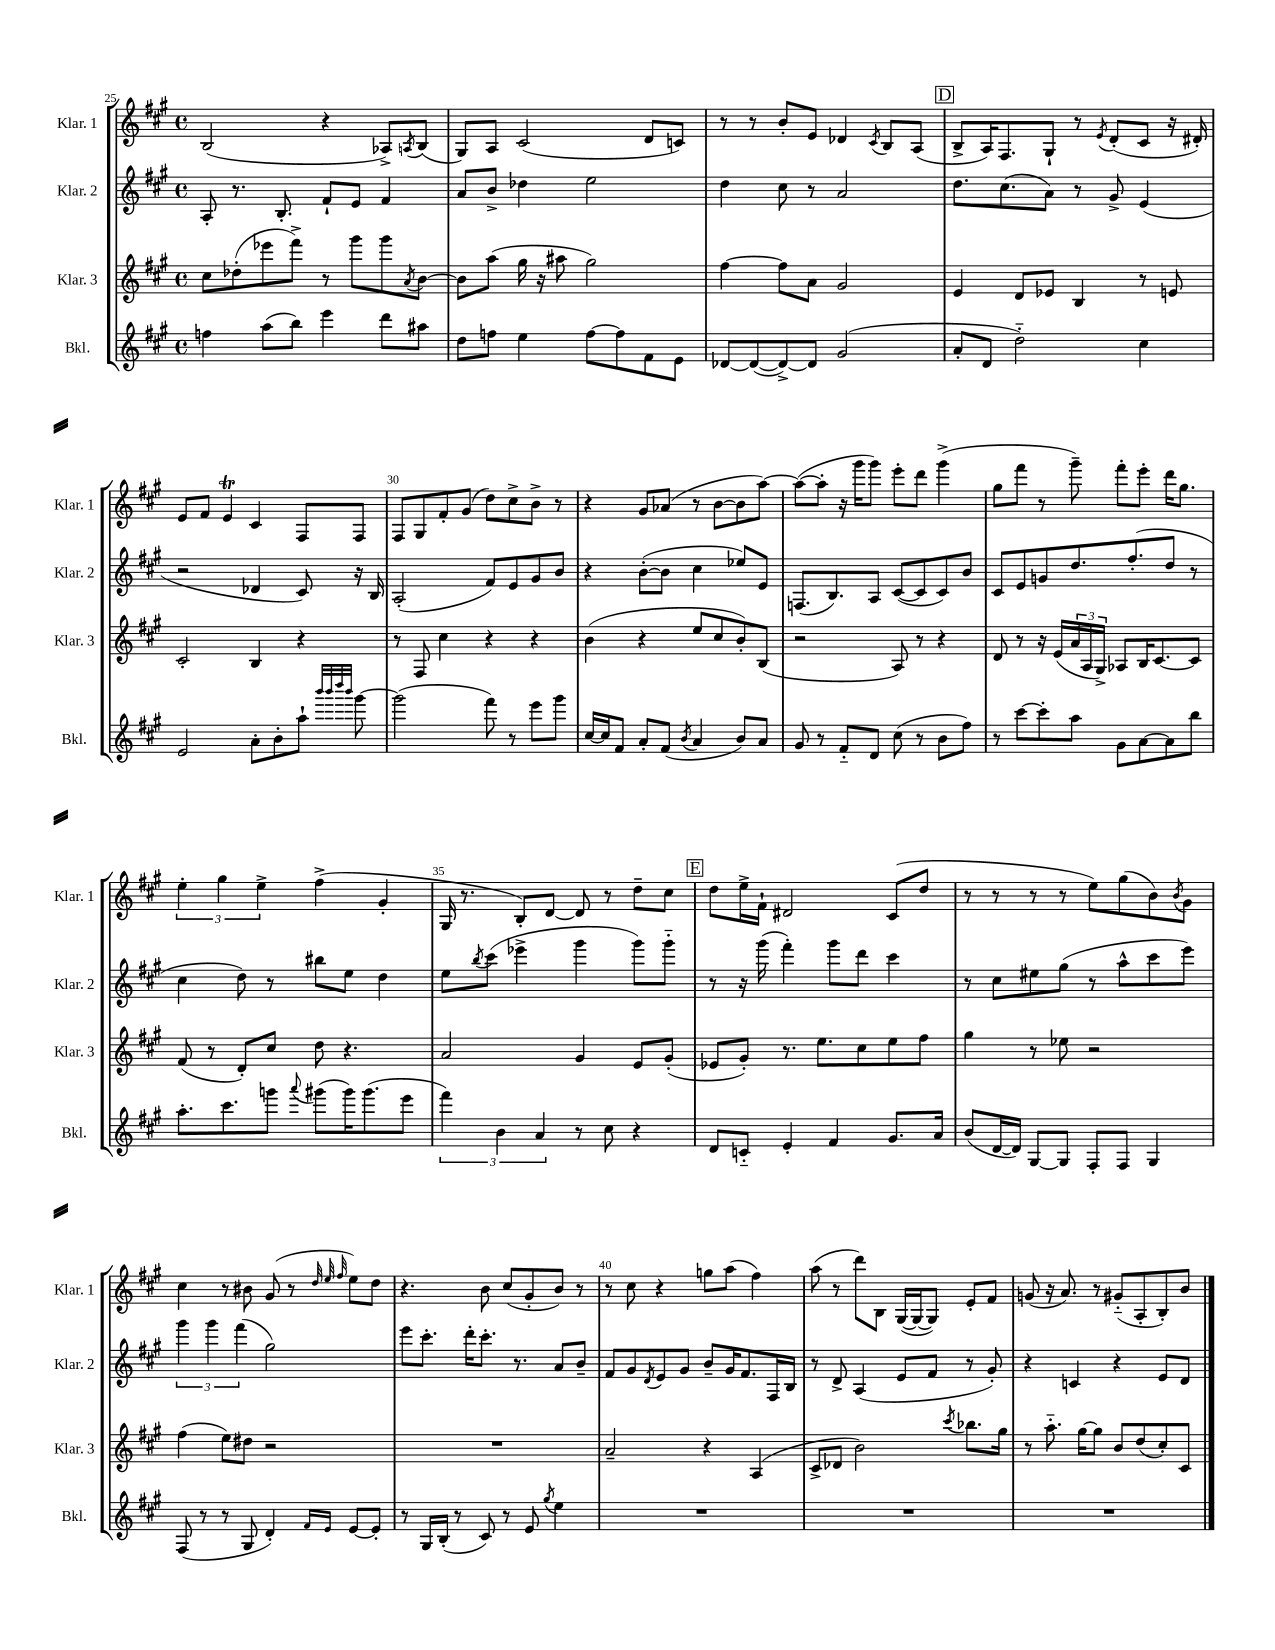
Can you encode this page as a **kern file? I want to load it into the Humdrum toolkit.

**kern	**kern	**kern	**kern
*staff4	*staff3	*staff2	*staff1
*clefG2	*clefG2	*clefG2	*clefG2
*k[f#c#g#]	*k[f#c#g#]	*k[f#c#g#]	*k[f#c#g#]
*M4/4	*M4/4	*M4/4	*M4/4
*met(c)	*met(c)	*met(c)	*met(c)
4ff\	8cc#\L	8A'/	(2B/
.	(8dd-'\	8.r	.
(8aa\L	8eee-\	.	.
.	.	8.B'/	.
8bb\J)	8fff#^\J)	.	.
4eee\	8r	8f#`/L	4r
.	8ggg#\L	8e/J	.
8ddd\L	8ggg#\	4f#/	8A-^/L)
.	8qa/	.	8qA/
8aa#\J	[8b\J	.	(8B/J
=	=	=	=
8dd\L	8b\]L	8a/L	8G#/L)
8ff\J	(8aa\J	8b^/J	8A/J
4ee\	16gg#\	4dd-\	(2c#/
.	16r	.	.
.	8aa#\	.	.
[8ff\L	2gg#\)	2ee\	.
8ff\]	.	.	.
8f#\	.	.	8d/L
8e\J	.	.	8c/J)
=	=	=	=
[8d-/L	[4ff#\	4dd\	8r
(8d-/_	.	.	8r
8d-^/_)	8ff#\]L	8cc#\	8b'/L
8d-/]J	8a\J	8r	8e/J
(2g#/	2g#/	2a/	4d-/
.	.	.	8qc#/
.	.	.	8B/L
.	.	.	(8A/J
=	=	=	=
8a'/L	4e/	8.dd\L	8B^/L
8d/J	.	.	16A/K)
.	.	(8.cc#\	8.F#/
2dd'~\)	8d/L	.	.
.	8e-/J	8a\J)	8G#`/J
.	4B/	8r	8r
.	.	.	8qe/
.	.	8g#^/	(8d'/L
4cc#\	8r	(4e/	8c#/J
.	8e/	.	16r
.	.	.	16d#'/)
=	=	=	=
2e/	2c#'/	2r	8e/L
.	.	.	8f#/J
.	.	.	4e/
8a'\L	4B/	4d-/	4c#/
8b'\	.	.	.
8aa`\J	4r	8c#/)	8F#/L
32qqbbb/LLL	.	.	.
32qqbbb/	.	.	.
32qqdddd/	.	.	.
32qqbbb/JJJ	.	.	.
[8ggg#\	.	16r	8F#/J
.	.	16B/	.
=	=	=	=
(2ggg#\]	8r	(2A'/	8F#/L
.	8F#/	.	8G#/
.	4cc#\	.	8f#'/
.	.	.	(8g#/J
8fff#\)	4r	8f#/L)	8dd\L)
8r	.	8e/	8cc#^\
8eee\L	4r	8g#/	8b^\J
8ggg#\J	.	8b/J	8r
=	=	=	=
[16cc#/LL	(4b\	4r	4r
16cc#/]J	.	.	.
8f#/J	.	.	.
8a'/L	4r	([8b'\L	8g#/L
(8f#/J	.	8b\]J	(8a-/J
8qb/	.	.	.
4a/	8ee/L	4cc#\	8r
.	8cc#/	.	[8b\L
8b/L)	8b'/)	8ee-/L)	8b\]
8a/J	(8B/J	8e/J	[8aa\J)
=	=	=	=
8g#/	2r	(8.F/L	(8aa\_L
8r	.	.	8aa'\]J
.	.	8.B/)	.
8f#'~/L	.	.	16r
.	.	.	16ggg#\LK
8d/J	.	8A/J	8ggg#\J)
(8cc#\	8A/)	([8c#/L	8eee'\L
8r	8r	8c#/]	8ddd\J
8b\L	4r	8c#/)	(4ggg#^\
8ff#\J)	.	8b/J	.
=	=	=	=
8r	8d/	8c#/L	8gg#\L
[8ccc#\L	8r	8e/	8fff#\J
8ccc#'\]	16r	8g/	8r
.	(16e/LL	.	.
8aa\J	24a/	8.dd/	8ggg#~\)
.	24A/	.	.
.	24G#^/JJ)	.	.
8g#\L	8A-/L	.	8fff#'\L
.	.	(8.ff#'/	.
[8a\	16B/K	.	8eee'\J
.	[8.c#/	.	.
8a\]	.	8dd/J	16ddd\LK
.	.	.	8.gg#\J
8bb\J	8c#/]J	8r	.
=	=	=	=
8.aa'\L	(8f#/	4cc#\	6ee'\
.	8r	.	.
.	.	.	6gg#\
8.ccc#\	.	.	.
.	8d'/L)	8dd\)	.
.	.	.	6ee^\
8ggg\J	8cc#/J	8r	.
8qqaaa/	.	.	.
(8ggg#\L	8dd\	8bb#\L	(4ff#^\
16ggg#\K)	4.r	8ee\J	.
(8.ggg#\	.	.	.
.	.	4dd\	4g#'/
8eee\J	.	.	.
=	=	=	=
6fff#\)	2a/	8ee\L	16G#/
.	.	.	8.r
.	.	8qbb/	.
.	.	(8ccc#\J	.
6b\	.	.	.
.	.	4eee-^\	8B'/L)
6a/	.	.	.
.	.	.	[8d/J
8r	4g#/	4ggg#\	8d/]
8cc#\	.	.	8r
4r	8e/L	8ggg#\L)	8dd~\L
.	(8g#'/J	8ggg#'~\J	8cc#\J
=	=	=	=
8d/L	8e-/L	8r	8dd\L
8c'~/J	8g#'/J)	16r	16ee^\L
.	.	(16ggg#\	16f#`\JJ
4e'/	8.r	4fff#'\)	2d#/
.	8.ee\L	.	.
4f#/	.	8ggg#\L	.
.	8cc#\	8ddd\J	.
8.g#/L	8ee\	4ccc#\	(8c#/L
.	8ff#\J	.	8dd/J
16a/Jk	.	.	.
=	=	=	=
(8b/L	4gg#\	8r	8r
[16d/L	.	8cc#\L	8r
16d/]JJ)	.	.	.
[8G#/L	8r	8ee#\	8r
8G#/]J	8ee-\	(8gg#\J	8r
8F#'/L	2r	8r	8ee\L)
8F#/J	.	8aa^^\L	(8gg#\
4G#/	.	8ccc#\	8b\)
.	.	.	8qb/
.	.	8eee\J)	8g#\J
=	=	=	=
(8F#/	(4ff#\	6ggg#\	4cc#\
8r	.	.	.
.	.	6ggg#\	.
8r	8ee\L)	.	8r
.	.	(6fff#\	.
8G#/	8dd#\J	.	8b#\
4d'/)	2r	2gg#\)	(8g#/
.	.	.	8r
.	.	.	32qqdd/
16qqf#/LL	.	.	32qqee/
16qqe/JJ	.	.	32qqff#/
[8e/L	.	.	8ee\L)
8e'/]J	.	.	8dd\J
=	=	=	=
8r	1r	8eee\L	4.r
16G#/LL	.	8.ccc#'\J	.
(16B'/JJ	.	.	.
8r	.	.	.
.	.	16ddd'\LK	.
8c#/)	.	8.ccc#'\J	8b\
8r	.	.	(8cc#/L
.	.	8.r	.
8e/	.	.	8g#'/
8qgg#/	.	.	.
4ee\	.	8a/L	8b/J)
.	.	8b~/J	8r
=	=	=	=
1r	2a~/	8f#/L	8r
.	.	8g#/	8cc#\
.	.	8qd/	.
.	.	8e/	4r
.	.	8g#/J	.
.	4r	8b~/L	8gg\L
.	.	16g#/K	(8aa\J
.	.	8.f#/	.
.	(4A/	.	4ff#\)
.	.	16F#/L	.
.	.	16B/JJ	.
=	=	=	=
1r	8c#^/L	8r	(8aa\
.	8d-/J	8d^/	8r
.	2b\)	(4A/	8ddd\L)
.	.	.	8B\J
.	.	8e/L	([16G#/LL
.	.	.	16G#/_J
.	.	8f#/J	8G#/]J)
.	8qccc#/	.	.
.	8.bb-\L	8r	8e'/L
.	.	8g#'/)	8f#/J
.	16gg#\Jk	.	.
=	=	=	=
1r	8r	4r	(8g/
.	8.aa'~\	.	16r
.	.	.	8.a/)
.	.	4c/	.
.	[16gg#\LK	.	.
.	8gg#\]J	.	8r
.	8b/L	4r	(8g#'~/L
.	(8dd/	.	8A'/
.	8cc#'/)	8e/L	8B'/)
.	8c#/J	8d/J	8b/J
==	==	==	==
*-	*-	*-	*-
